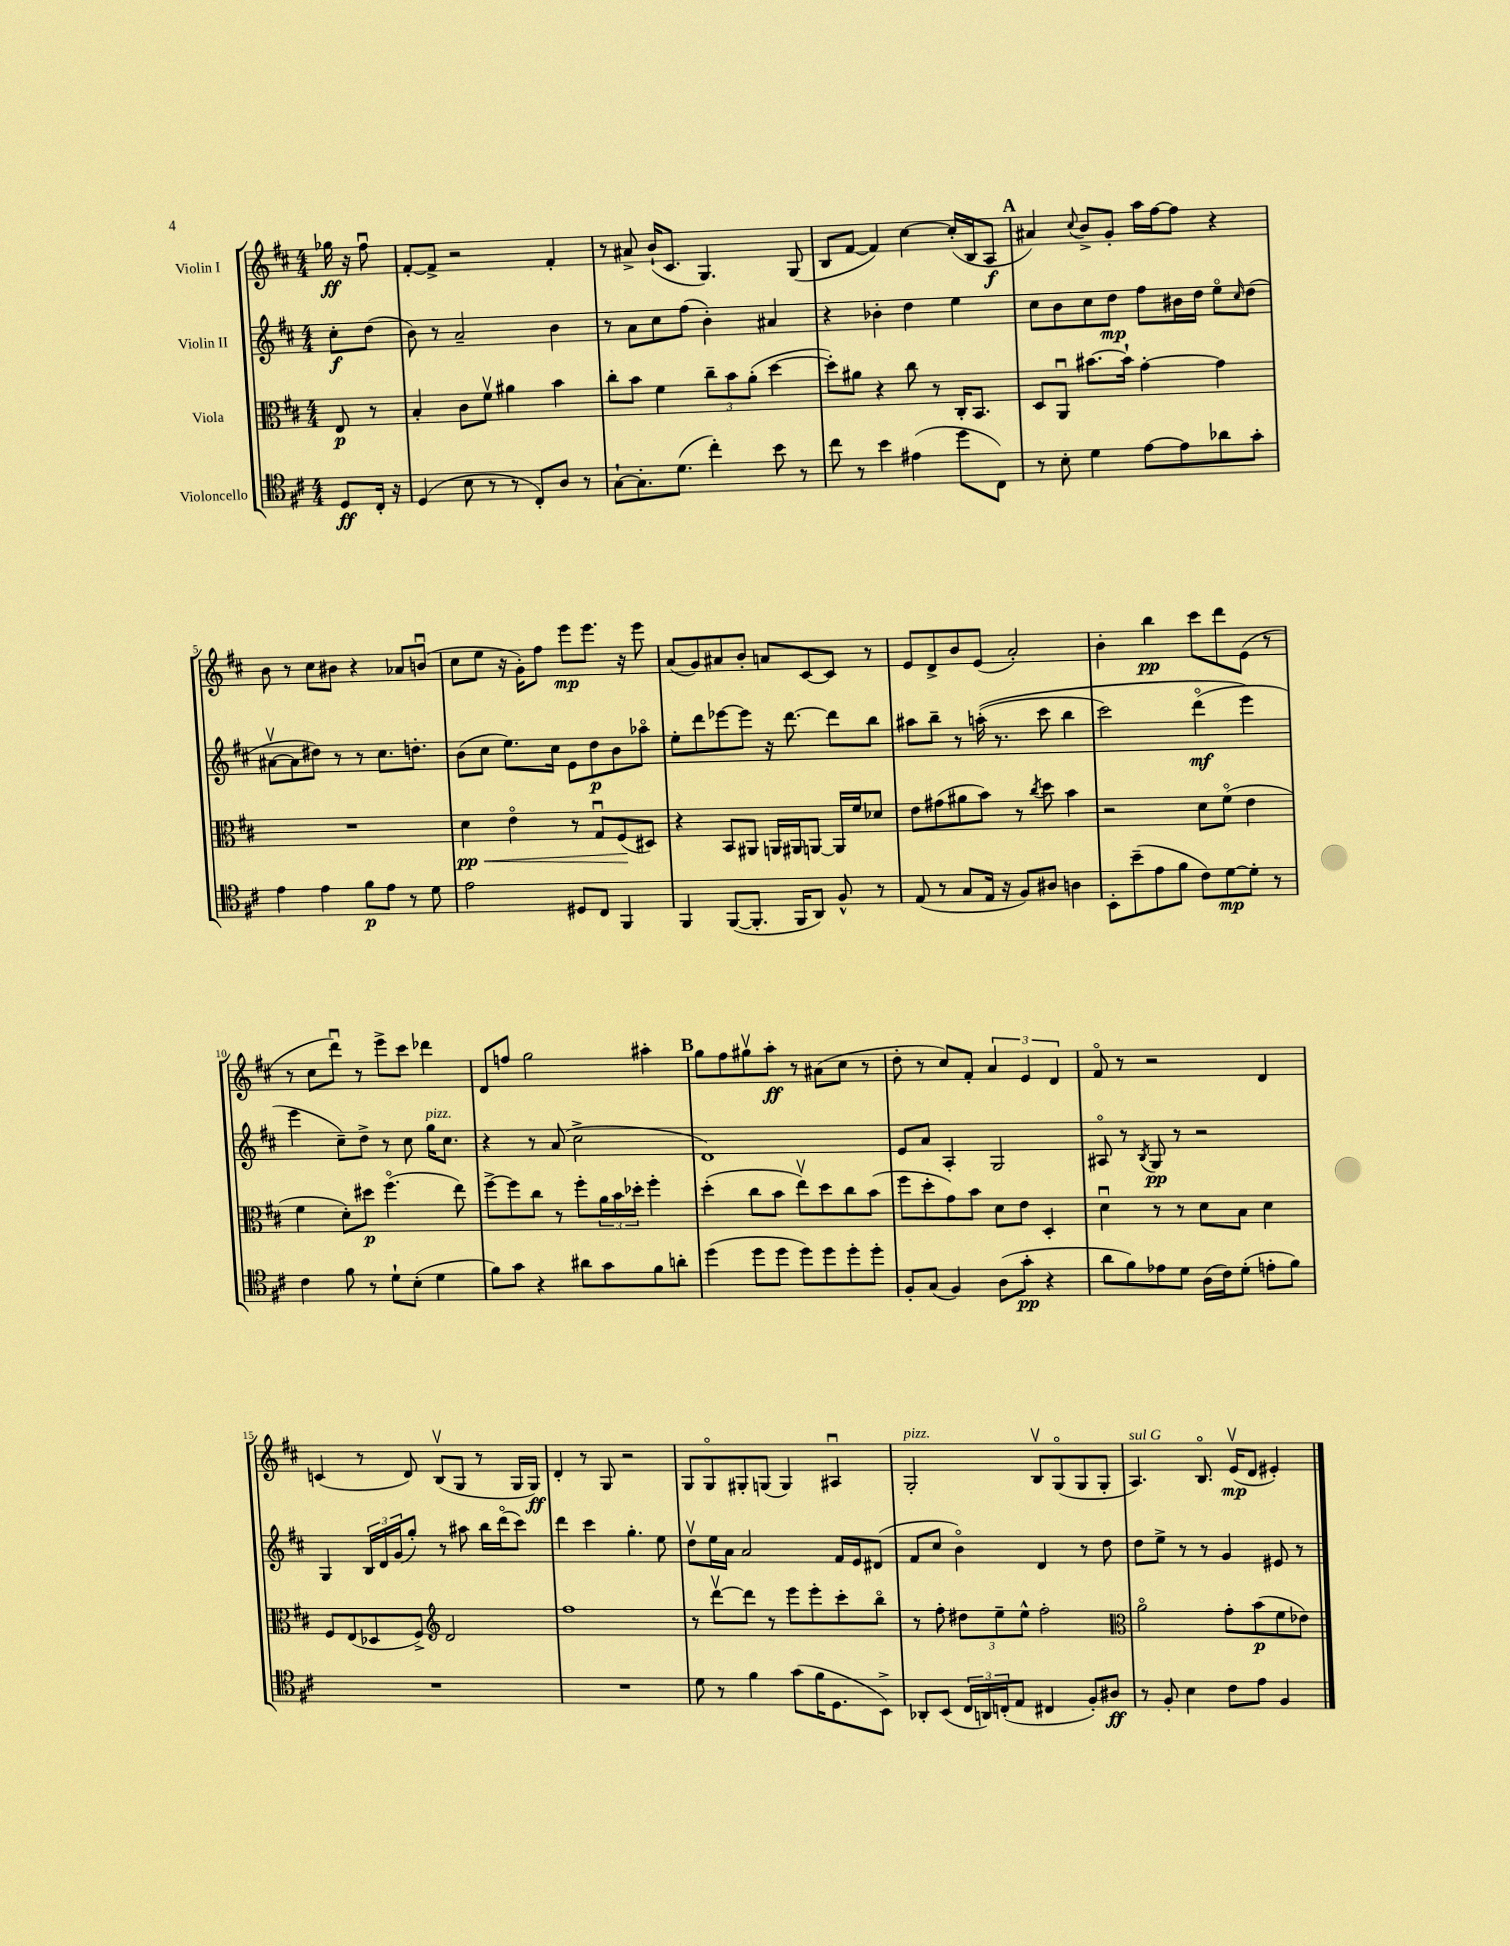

**kern	**kern	**kern	**kern
*staff4	*staff3	*staff2	*staff1
*clefC4	*clefC3	*clefG2	*clefG2
*k[f#c#]	*k[f#c#]	*k[f#c#]	*k[f#c#]
*M4/4	*M4/4	*M4/4	*M4/4
8D	8E	8cc#'	16gg-
.	.	.	16r
16C#'	8r	(8dd	8ff#u
16r	.	.	.
=	=	=	=
(4D	4B'	8b)	[8f#'
.	.	8r	8f#^]
8B	8c#	2a~	2r
8r	8f#v	.	.
8r	4a#	.	.
8C#')	.	.	.
8A	4b	4b	4f#'
8r	.	.	.
=	=	=	=
[8G`	8cc#'	8r	8r
8.G']	8b	8a	8a#^
.	4f#	8cc#	(16b`
(8.d	.	.	8.c#
.	.	(8ff#	.
4cc#')	12cc#~	4b')	4.G)
.	12b	.	.
.	(12a'	.	.
8b	[4dd	4a#	.
8r	.	.	(8G
=	=	=	=
8cc#	8dd'])	4r	8B
8r	8a#	.	[8f#
4b	4r	4b-'	4f#])
(4e#	8cc#	4dd	[4cc#
.	8r	.	.
8dd	16C#'	4ee	(16cc#']
.	8.BB	.	16B
8C#)	.	.	8A
=	=	=	=
8r	8D	8cc#	4a#)
8B'	8AAu	8b	.
.	.	.	8qqcc#
4d	[8.b#	8cc#	8b^
.	.	8dd	8g'
.	16b#`]	.	.
[8e	[4g'	8ff#	16aa
.	.	.	[16ff#
8e]	.	16b#	8ff#]
.	.	16dd	.
8a-	4g]	8eeo	4r
.	.	16qqcc#	.
8g'	.	(8dd	.
=	=	=	=
4e	1r	[8a#v	8b
.	.	8a#]	8r
4e	.	8dd#)	8cc#
.	.	8r	8b#
8f#	.	8r	4r
8e	.	8.cc#	.
8r	.	.	8a-
.	.	8.dd'	.
8d	.	.	(8bu
=	=	=	=
2e	4d	(8b	8cc#
.	.	8cc#	8ee
.	4eo	8.ee)	16r
.	.	.	16g')
.	.	.	8ff#
.	.	16cc#	.
8D#	8r	8e	8eee
8C#	8Gu	8dd	8.eee
4FF#	(8F#	8b	.
.	.	.	16r
.	8D#)	8aa-o	8eee
=	=	=	=
4FF#	4r	8ee'	(8a
.	.	8ddd	8g)
([8FF#	8BB	[8eee-	8a#
8.FF#']	8AA#	8eee-]	8b'
.	16AA	16r	8a
16FF#	16AA#	[8.ddd	.
8AA)	[8AA	.	[8c#
8F#^^	16AA]	8ddd]	8c#]
.	16f#	.	.
8r	8d-	8bb	8r
=	=	=	=
(8E	8e	8aa#	8e
8r	(8g#	8bb~	8d^
8G	8a#	8r	8b
16E	8b)	&((16aa'	(8e
16r	.	8.r	.
8F#)	8r	.	2a')
.	8qcc#	.	.
8A#	8dd	8ccc#	.
4A	4b	4bb	.
=	=	=	=
8BB'	2r	2ccc#)	4b'
(8b~	.	.	.
8e	.	.	4bb
8f#	.	.	.
8c#)	8d	(4dddo	8ccc#
[8d	(8f#o	.	8ddd
8d']	4e	4eee&)	(8e
8r	.	.	8r
=	=	=	=
4c#	4f#	4eee	8r
.	.	.	8cc#
8f#	8d')	8cc#~)	8dddu)
8r	8dd#	8dd^	8r
8d`	(4.ff#o	8r	8eee^
(8B'	.	8cc#	8ccc#
4d	.	16gg	4ddd-
.	.	8.cc#	.
.	8ee)	.	.
=	=	=	=
8f#)	[8ff#^	4r	8d
8g	8ff#]	.	8ff
4r	8cc#	8r	2gg
.	8r	(8a	.
8a#	8ff#'	2cc#^	.
8g	24a	.	.
.	24b	.	.
.	24dd-'	.	.
8f#	4ff#'	.	4aa#'
8a'	.	.	.
=	=	=	=
(4dd	(4dd'	1d)	8gg
.	.	.	8ff#
8dd	8cc#	.	8gg#v
8dd	8b	.	8aa'
8dd)	8eev)	.	8r
8dd	8dd	.	(8a#
8dd'	8cc#	.	8cc#
8dd'	(8b	.	8r
=	=	=	=
8F#'	8ff#	8e	8dd'
(8G	8dd'	8a	8r
4F#)	8g)	4A'	8cc#)
.	8b	.	8f#'
(8A	8d	2G	6a
8g'	8e	.	.
.	.	.	6e
4r	4D'	.	.
.	.	.	6d
=	=	=	=
8a	4du	8A#o	8f#o
8f#)	.	8r	8r
.	.	8qB	.
8e-	8r	8G	2r
8d	8r	8r	.
(16A	8d	2r	.
16c#)	.	.	.
(8d'	8B	.	.
8e'	4d	.	4d
8f#)	.	.	.
=	=	=	=
1r	8F#	4G	(4c
.	(8E	.	.
.	8D-	24B	8r
.	.	24d	.
.	.	(24g	.
.	8F#^)	8gg')	8d)
*	*clefG2	*	*
.	2d	8r	(8Bv
.	.	8aa#	8G
.	.	16bb	8r
.	.	(16dddo	.
.	.	8ccc#)	16G
.	.	.	16G)
=	=	=	=
1r	1ff#	4ddd	4d'
.	.	4ccc#	8r
.	.	.	8G
.	.	4.gg'	2r
.	.	8ee	.
=	=	=	=
8d	8r	8ddv	8G
8r	[8dddv	16ee	8Go
.	.	16a	.
4f#	8ddd]	2a	8G#'
.	8r	.	(8G
(8g	8eee	.	4G)
16f#	8eee'	.	.
8.D	.	.	.
.	8ccc#'	16f#	4A#u
.	.	16e	.
8BB^)	8bbo	(8d#	.
=	=	=	=
8AA-'	8r	8f#	2G'
(8BB	8ff#'	8cc#	.
24C#	12dd#	4bo)	.
24AA)	.	.	.
(24C'	12ee~	.	.
8E	.	.	.
.	12ee^^	.	.
4C#	2ff#'	4d	8Bv
.	.	.	(8Go
8F#')	.	8r	8G
8A#	.	8dd	8G'
=	=	=	=
*	*clefC3	*	*
8r	2ao	8dd	4.A)
8F#'	.	8ee^	.
4B	.	8r	.
.	.	8r	8.Bo
8c#	8g'	4g	.
.	.	.	(16ev
8e	(8b	.	8d
4F#	8f#	8e#	4e#')
.	8e-)	8r	.
==	==	==	==
*-	*-	*-	*-
